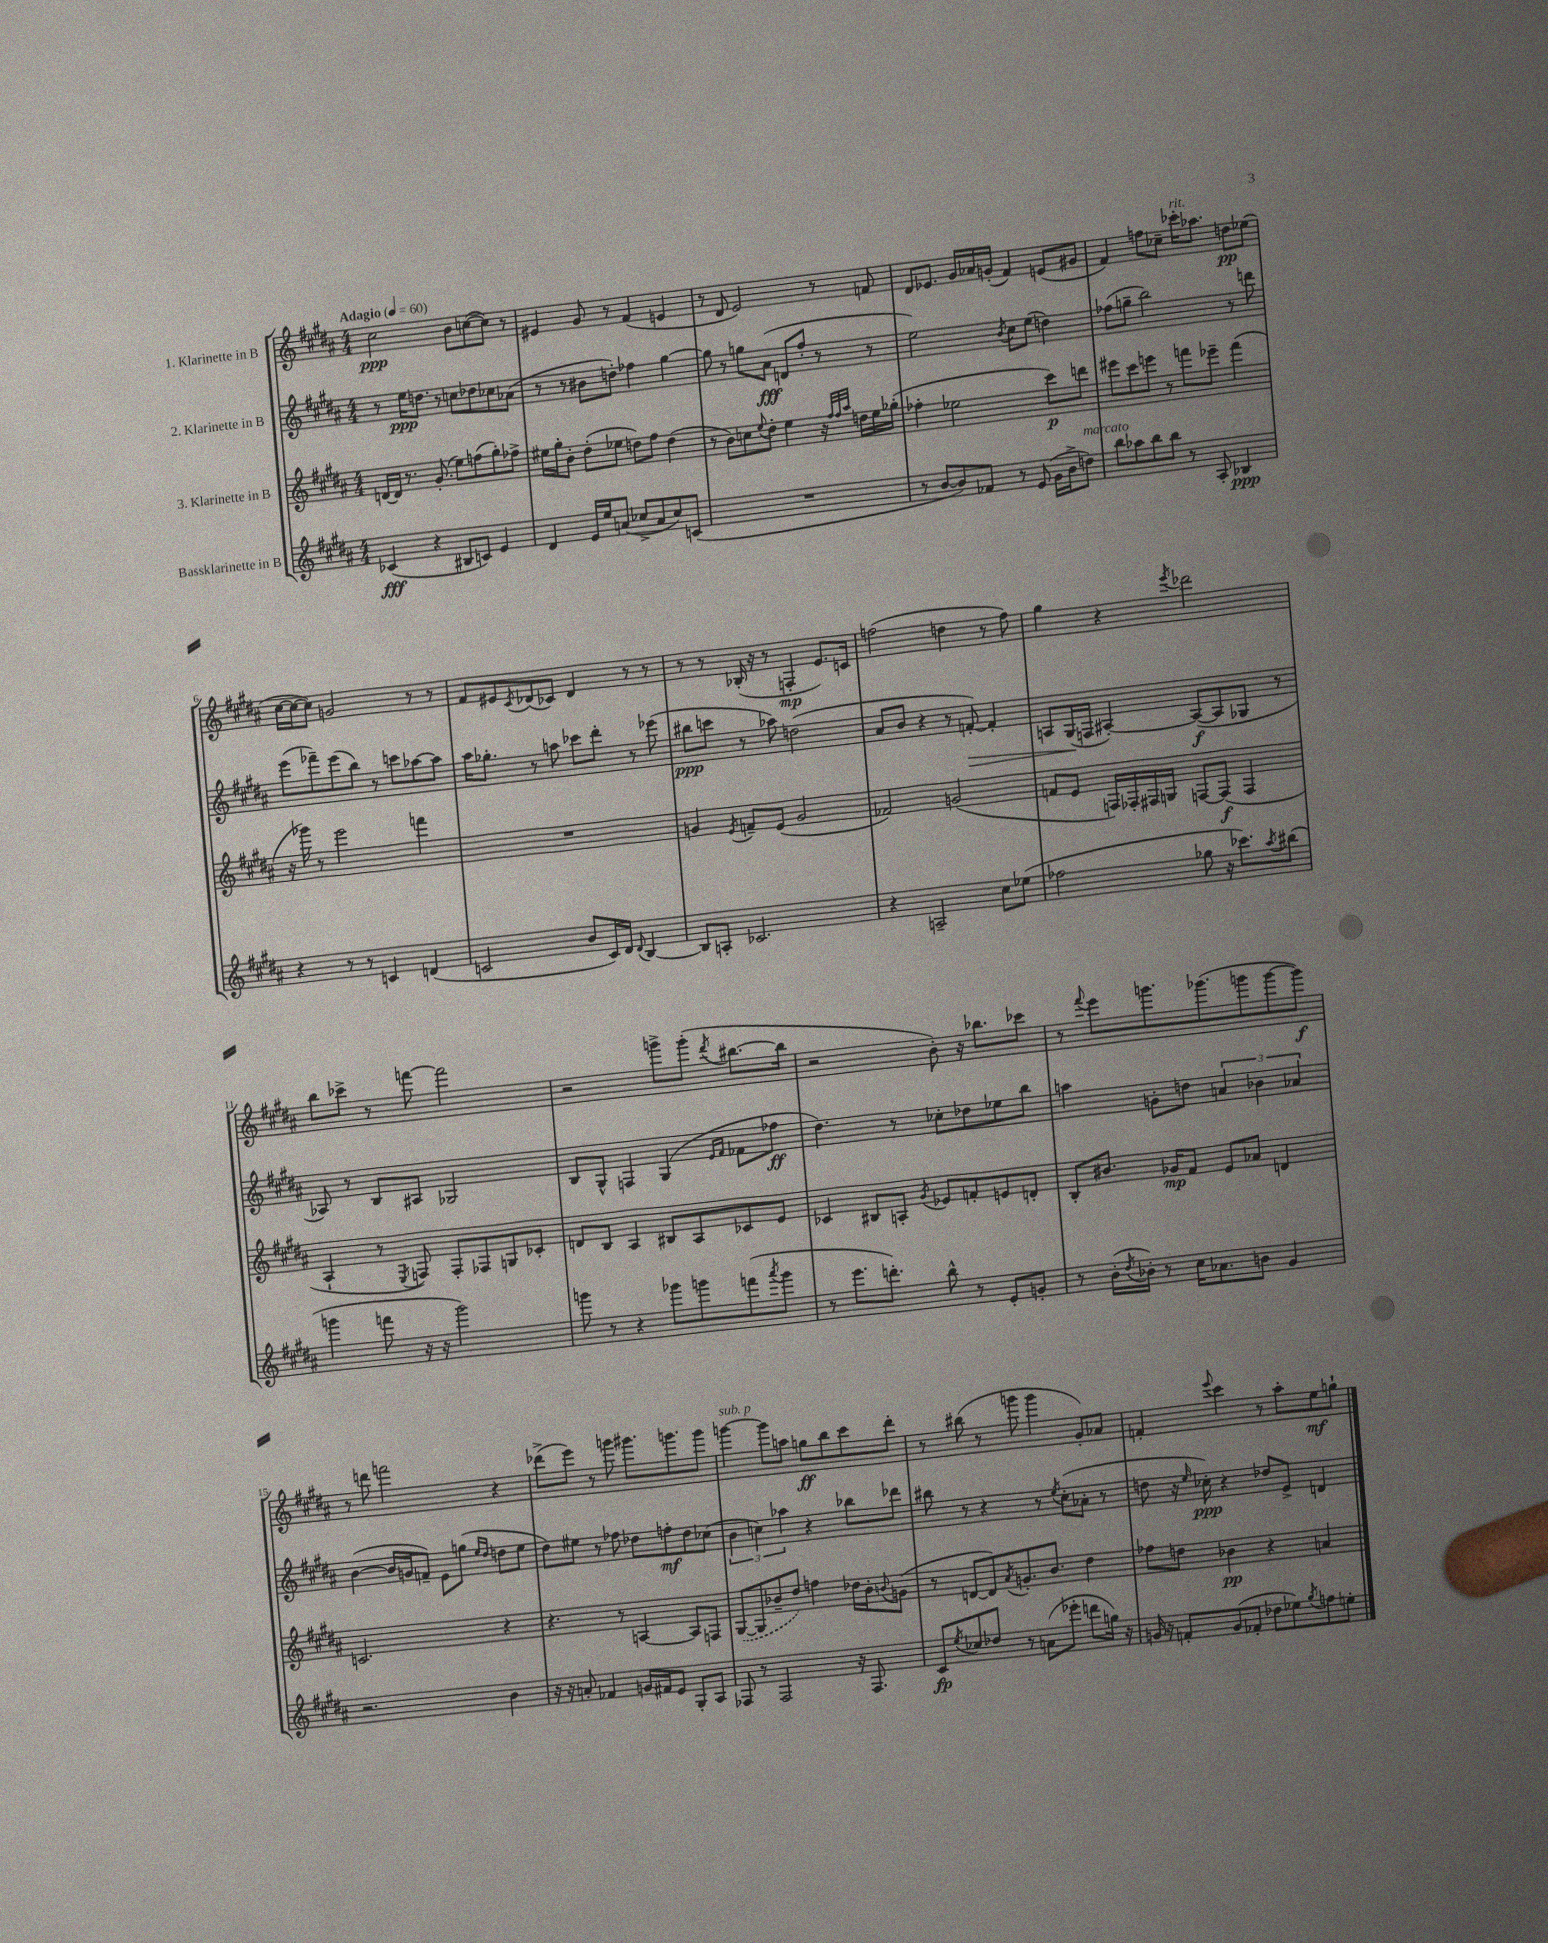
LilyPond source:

<<
\new StaffGroup <<
\new Staff = "s0" \with { instrumentName = "1. Klarinette in B" } {
    \clef treble \key b \major \numericTimeSignature \time 4/4 \tempo "Adagio" 4 = 60
    cis''2\ppp b'8 c''8~( c''8) r8 |
    eis'4 gis'8 r8 fis'4( e'4 |
    r8 dis'8 e'2) r8 f'8 |
    dis'8 ees'8. gis'16 aes'16 g'16-.( fis'4) e'8( gis'8 |
    fis'4) f''8 ces''8-- ces'''16-.^\markup { \italic "rit." } aes''8. d''8\pp ees''8( |
    cis''16~ cis''16~ cis''8) g'2 r8 r8 |
    fis'8 eis'8 \acciaccatura { cis'8 } des'8( ces'8) des'4 r8 r8 |
    r8 r8 bes16-.( r16 r8 f4-.\mp e'8.) c'16 |
    f''2( d''4 r8 f''8) |
    gis''4 r4 \acciaccatura { e'''8 } des'''2 |
    b''8 ces'''8-> r8 f'''8~ f'''2 |
    r2 g'''8-> g'''8-.( \acciaccatura { dis'''8 } bis''8.~ bis''16 |
    r2 b'8-.) r16 bes''8. ces'''8 |
    r8 \appoggiatura { fis'''8 } e'''8 g'''8. ges'''8.( g'''8 g'''8~ g'''8\f) |
    r8 d'''8 f'''2 r4 |
    des'''8->( e'''8) r8 g'''8 gis'''8. g'''8. g'''8 |
    g'''4~^\markup { \italic "sub. p" } g'''8 a''8 g''8\ff b''8 cis'''8 dis'''8-. |
    r8 bis''8( r8 g'''8 g'''4 gis'8-.) aes'8 |
    f'4-. \appoggiatura { e'''8 } cis'''4 r8 ais''8-. e''8\mf g''8-! \bar "|." |
}
\new Staff = "s1" \with { instrumentName = "2. Klarinette in B" } {
    \clef treble \key b \major \numericTimeSignature \time 4/4
    r8 e''16\ppp d''8. r8 c''8 des''8 ces''8 aes'8( |
    r8 r8 bis'8 d''8-.) fes''4 gis''4~ |
    gis''8 r8 g''8 ais'8\fff( d'8 fis''8-. r8 r8 |
    e''2) \acciaccatura { b'8 } cis''8 e''8( d''4) |
    fes''8( g''8-- b''2) r8 d'''8 |
    e'''8( fes'''8--) e'''8( b''8) r8 c'''8 aes''8~ aes''8 |
    ais''16 ges''8.-. r8 a''8 ces'''8 dis'''8-. r8 ees'''8( |
    bis''8\ppp c'''8 r8 aes''8) d''2( |
    ais'8 b'8 r4 r8 f'8~-.\>) f'4-. |
    a8 gis16\!( f16 ais4~-.) ais8~\f( ais8 ges8 r8 |
    aes8) r8 b8 ais8 ges2 |
    b8 gis8-^ f4 gis4( \grace { e'16 fis'16 } fes'8 fes''8\ff |
    dis''4.) r8 ces''8-. des''8 ees''8 b''8 |
    a''4 g'8-. d''8 \tuplet 3/2 { a'4 bes'4 aes'4 } |
    b'4~( b'16 g'16 f'8--) e'8 g''8( \grace { e''16 dis''16 } d''8 e''8 |
    dis''8) eis''8 r8 fes''8 des''8 f''8-.\mf des''8 ces''8( |
    \tuplet 3/2 { b'4 c''4) aes''4 } r4 bes''8 des'''8 |
    bis''8 r8 r4 r8 \acciaccatura { e''8 } cis''8-.( aes'8-. r8 |
    d''8 r16 \grace { e''16 } ces''16-.\ppp) r4 des''8 e'8-> d'4 \bar "|." |
}
\new Staff = "s2" \with { instrumentName = "3. Klarinette in B" } {
    \clef treble \key b \major \numericTimeSignature \time 4/4
    d'16~ d'16 r8. gis'8.-.( e''8) f''8( gis''8-.) fes''8-> |
    eis''16 gis''16-. b'8-. dis''8-.( ees''8 d''8) fis''8 d''4( |
    r8 b'8) c''8 \appoggiatura { e''8 } dis''8-. e''4 r16 \grace { fis''32 fis''32 ais''32 } d''16 e''16 ges''16-.( |
    fes''4-. ees''2 cis'''8\p) d'''8 |
    eis'''8 cis'''8 e'''8 r8 f'''8 ees'''8-- f'''4( |
    r16 ges'''16) r8 e'''2 f'''4 |
    R1 |
    g'4 \acciaccatura { e'8 } f'8-- e'8( g'2 |
    fes'2) g'2( |
    f'8 e'8 f16) fes16-. fis16 g16 f8~ f8\f( f4 |
    ais4-! r8 \acciaccatura { e8 } f8) f8-. fes8 g8 ces'8-. |
    d'8 b8 ais4 bis8 ais8 ces'8 e'8 |
    ces'4 bis8 a8-. \acciaccatura { gis'8 } ees'8 f'8-. e'8 d'8-. |
    b8-. bis'8. ges'16\mp fis'8 e'8 aes'8 d'4 |
    c'2. r4 |
    r4. r8 a4~ a8 f8 |
    \once \slurDashed gis8~( gis8 bes'8-- dis''8) f''4 des''16 bes'16-. \appoggiatura { b'8 } g'8( |
    r8 d'8~ d'8) \acciaccatura { ais'8 } g'8.-. b'8. dis''4 |
    fes''8 d''8 bes'4\pp r4 a'4 \bar "|." |
}
\new Staff = "s3" \with { instrumentName = "Bassklarinette in B" } {
    \clef treble \key b \major \numericTimeSignature \time 4/4
    ces'4\fff( r4 bis8 c'8) e'4 |
    dis'4 e'16 e''16 a'8( ces''8-> a'8 ces''8) c'8( |
    R1 |
    r8 b'8~ b'8) fes'8 r8 e'8( gis'16 b'16-> d''8^\markup { \italic "marcato" }) |
    b''8 aes''8 b''8 b''8 r8 ais8-. bes4\ppp |
    r4 r8 r8 c'4 d'4( |
    c'2 b'8 c'16) dis'16 \appoggiatura { dis'8 } b4~ |
    b8 a8-. ces'2. |
    r4 a2-- cis''8 ees''8( |
    fes''2 ges''8 r16 ces'''8.) \acciaccatura { ais''8 } bis''8( |
    g'''4 f'''8 r16 r16 g'''2) |
    g'''8 r8 r4 ges'''8 g'''8 f'''8( \acciaccatura { ais'''8 } g'''8 |
    r8 e'''8. d'''8.-.) b''8-^ r8 e'8-. g'8-. |
    r8 b'16-.( \acciaccatura { dis''8 } bes'16-.) r8 cis''16 aes'8. b'8 gis'4 |
    r2. b'4 |
    r16 r16 a'8-. fes'4 g'16 fis'16 e'8 gis8-. ais8 |
    fes8 r8 fes2 r16 fes8. |
    cis'8\fp \acciaccatura { e''8 } ces''8 des''8 r8 a'8( ees'''8-. d'''8 g''16) r16 |
    g'16 r16 f'8-. g'8( fes'8-. des''8 ees''8) \acciaccatura { gis''8 } f''8 e''8-. \bar "|." |
}
>>
>>
